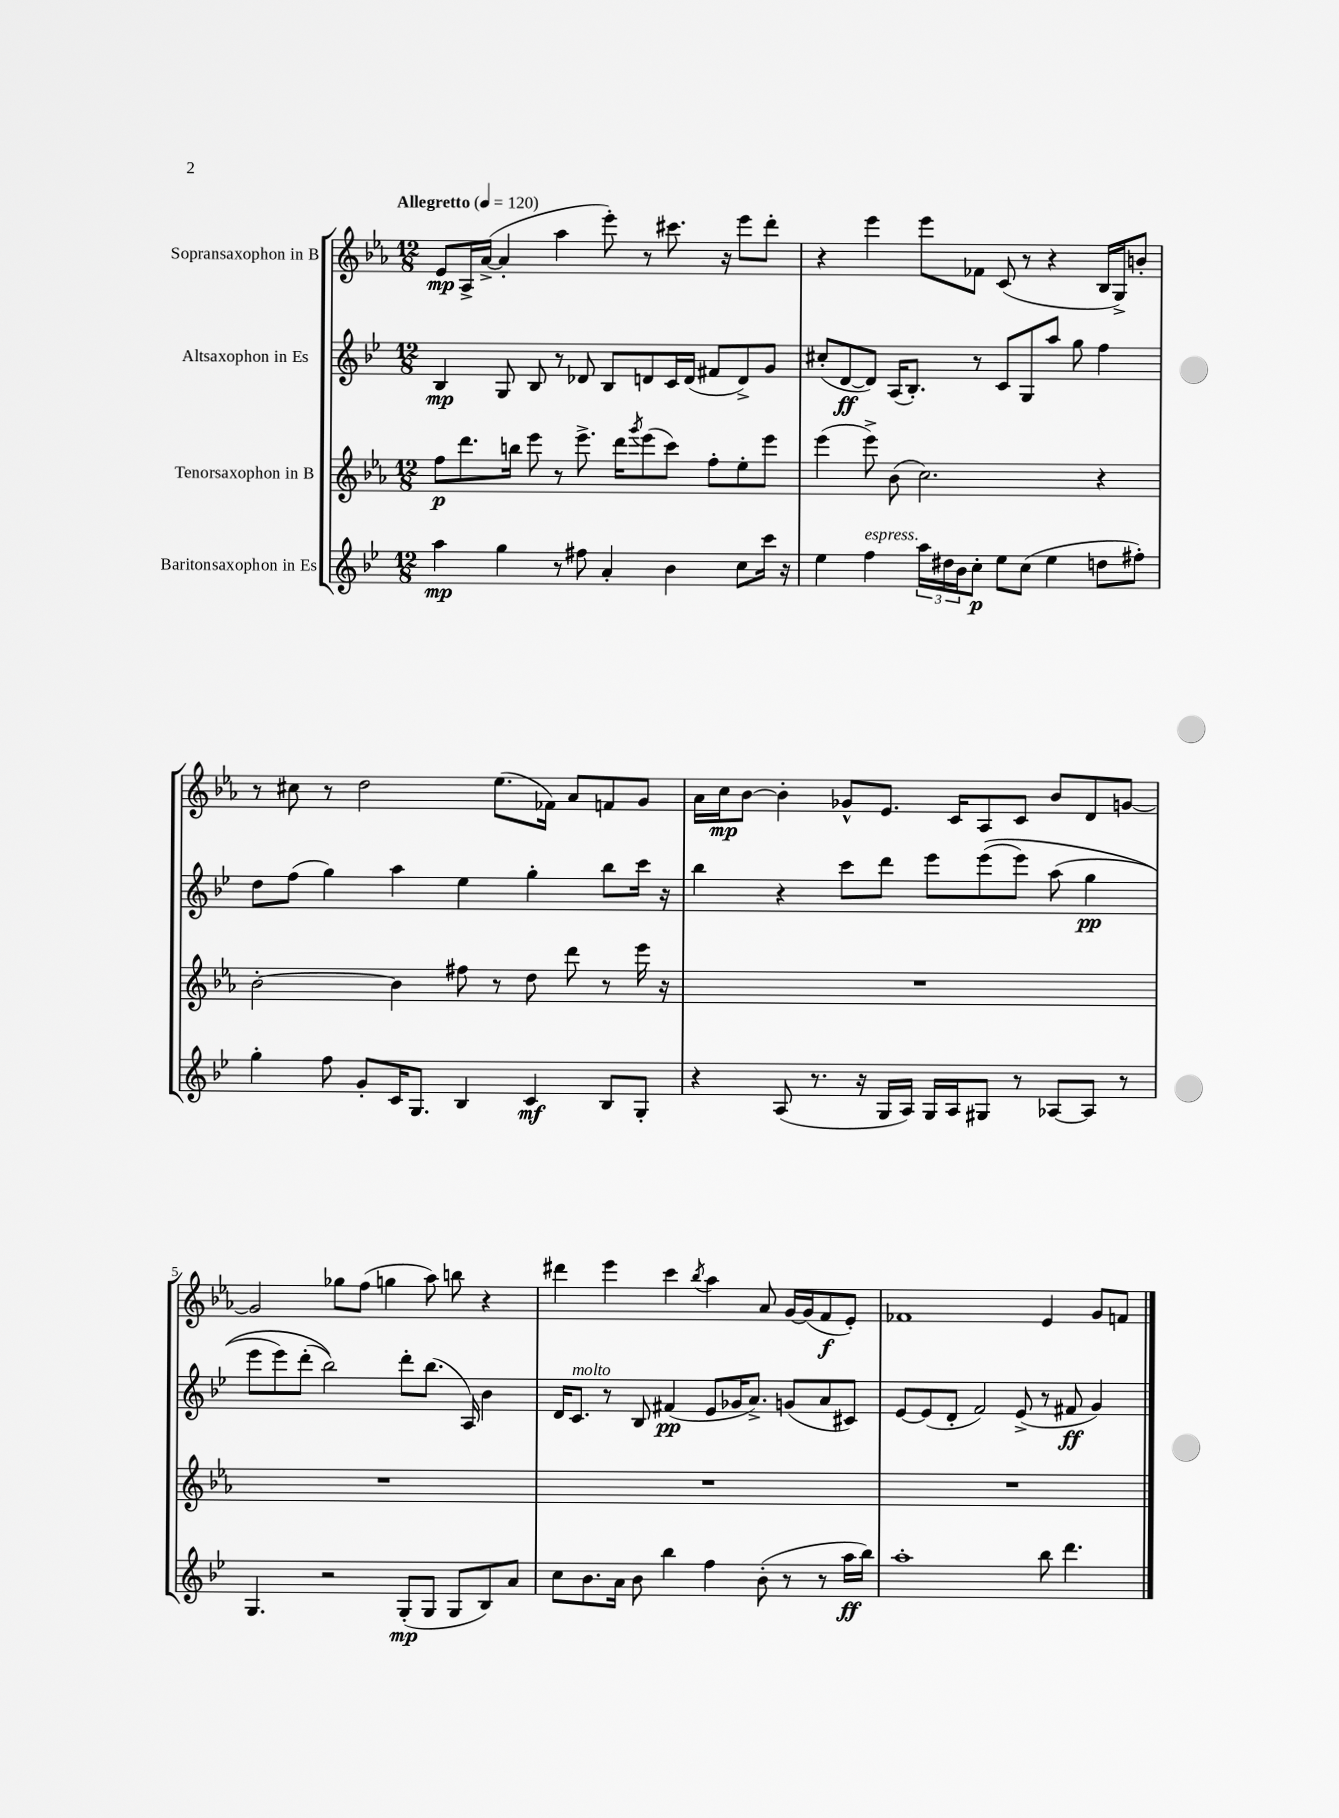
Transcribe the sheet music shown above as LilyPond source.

<<
\new StaffGroup <<
\new Staff = "s0" \with { instrumentName = "Sopransaxophon in B" } {
    \clef treble \key ees \major \numericTimeSignature \time 12/8 \tempo "Allegretto" 4 = 120
    ees'8\mp aes16-> aes'16~->( aes'4-. aes''4 ees'''8-.) r8 cis'''8. r16 ees'''8 d'''8-. |
    r4 ees'''4 ees'''8 fes'8 c'8( r8 r4 bes16 g16->) b'8-. |
    r8 cis''8 r8 d''2 ees''8.( fes'16) aes'8 f'8 g'8 |
    aes'16 c''16\mp bes'8~ bes'4-. ges'8-^ ees'8. c'16 aes8 c'8 bes'8 d'8 g'8~ |
    g'2 ges''8 f''8( g''4 aes''8) b''8 r4 |
    dis'''4 ees'''4 c'''4 \acciaccatura { bes''8 } aes''4 aes'8 g'16~ g'16( f'8\f ees'8-.) |
    fes'1 ees'4 g'8 f'8 \bar "|." |
}
\new Staff = "s1" \with { instrumentName = "Altsaxophon in Es" } {
    \clef treble \key bes \major \numericTimeSignature \time 12/8
    bes4\mp g8 bes8 r8 des'8 bes8 d'8 c'16 d'16( fis'8 d'8->) g'8 |
    cis''8-.( d'8~\ff d'8) a16( bes8.-.) r8 c'8 g8 a''8 g''8 f''4 |
    d''8 f''8( g''4) a''4 ees''4 g''4-. bes''8 c'''16 r16 |
    bes''4 r4 c'''8 d'''8 ees'''8 ees'''8(\( ees'''8) a''8( g''4\pp |
    ees'''8 ees'''8) d'''8-.( bes''2)\) d'''8-. bes''8.( a16) bes'4 |
    d'16 c'8.^\markup { \italic "molto" } r8 bes8 fis'4\pp( ees'8 ges'16 a'8.->) g'8( a'8 cis'8) |
    ees'8~ ees'8( d'8-. f'2) ees'8->( r8 fis'8\ff g'4) \bar "|." |
}
\new Staff = "s2" \with { instrumentName = "Tenorsaxophon in B" } {
    \clef treble \key ees \major \numericTimeSignature \time 12/8
    f''8\p d'''8. b''16 ees'''8 r8 ees'''8.-> d'''16 \acciaccatura { g'''8 } ees'''8( c'''8) f''8-. ees''8-. ees'''8 |
    ees'''4( ees'''8->) bes'8( c''2.) r4 |
    bes'2~-. bes'4 fis''8 r8 d''8 d'''8 r8 ees'''16 r16 |
    R1. |
    R1. |
    R1. |
    R1. \bar "|." |
}
\new Staff = "s3" \with { instrumentName = "Baritonsaxophon in Es" } {
    \clef treble \key bes \major \numericTimeSignature \time 12/8
    a''4\mp g''4 r8 fis''8 a'4-. bes'4 c''8 c'''16 r16 |
    ees''4 f''4^\markup { \italic "espress." } \tuplet 3/2 { a''16 dis''16 bes'16 } c''8-.\p ees''8 c''8( ees''4 d''8 fis''8-.) |
    g''4-. f''8 g'8-. c'16 g8. bes4 c'4\mf bes8 g8-. |
    r4 a8( r8. r16 g16 a16) g16 a16 gis8 r8 aes8~ aes8 r8 |
    g4. r2 g8-.\mp( g8 g8 bes8) a'8 |
    c''8 bes'8. a'16 bes'8 bes''4 f''4 bes'8-.( r8 r8 a''16\ff bes''16) |
    a''1-. bes''8 d'''4. \bar "|." |
}
>>
>>
\layout { \context { \Score \override BarNumber.break-visibility = ##(#f #t #t) barNumberVisibility = #(every-nth-bar-number-visible 5) } }
